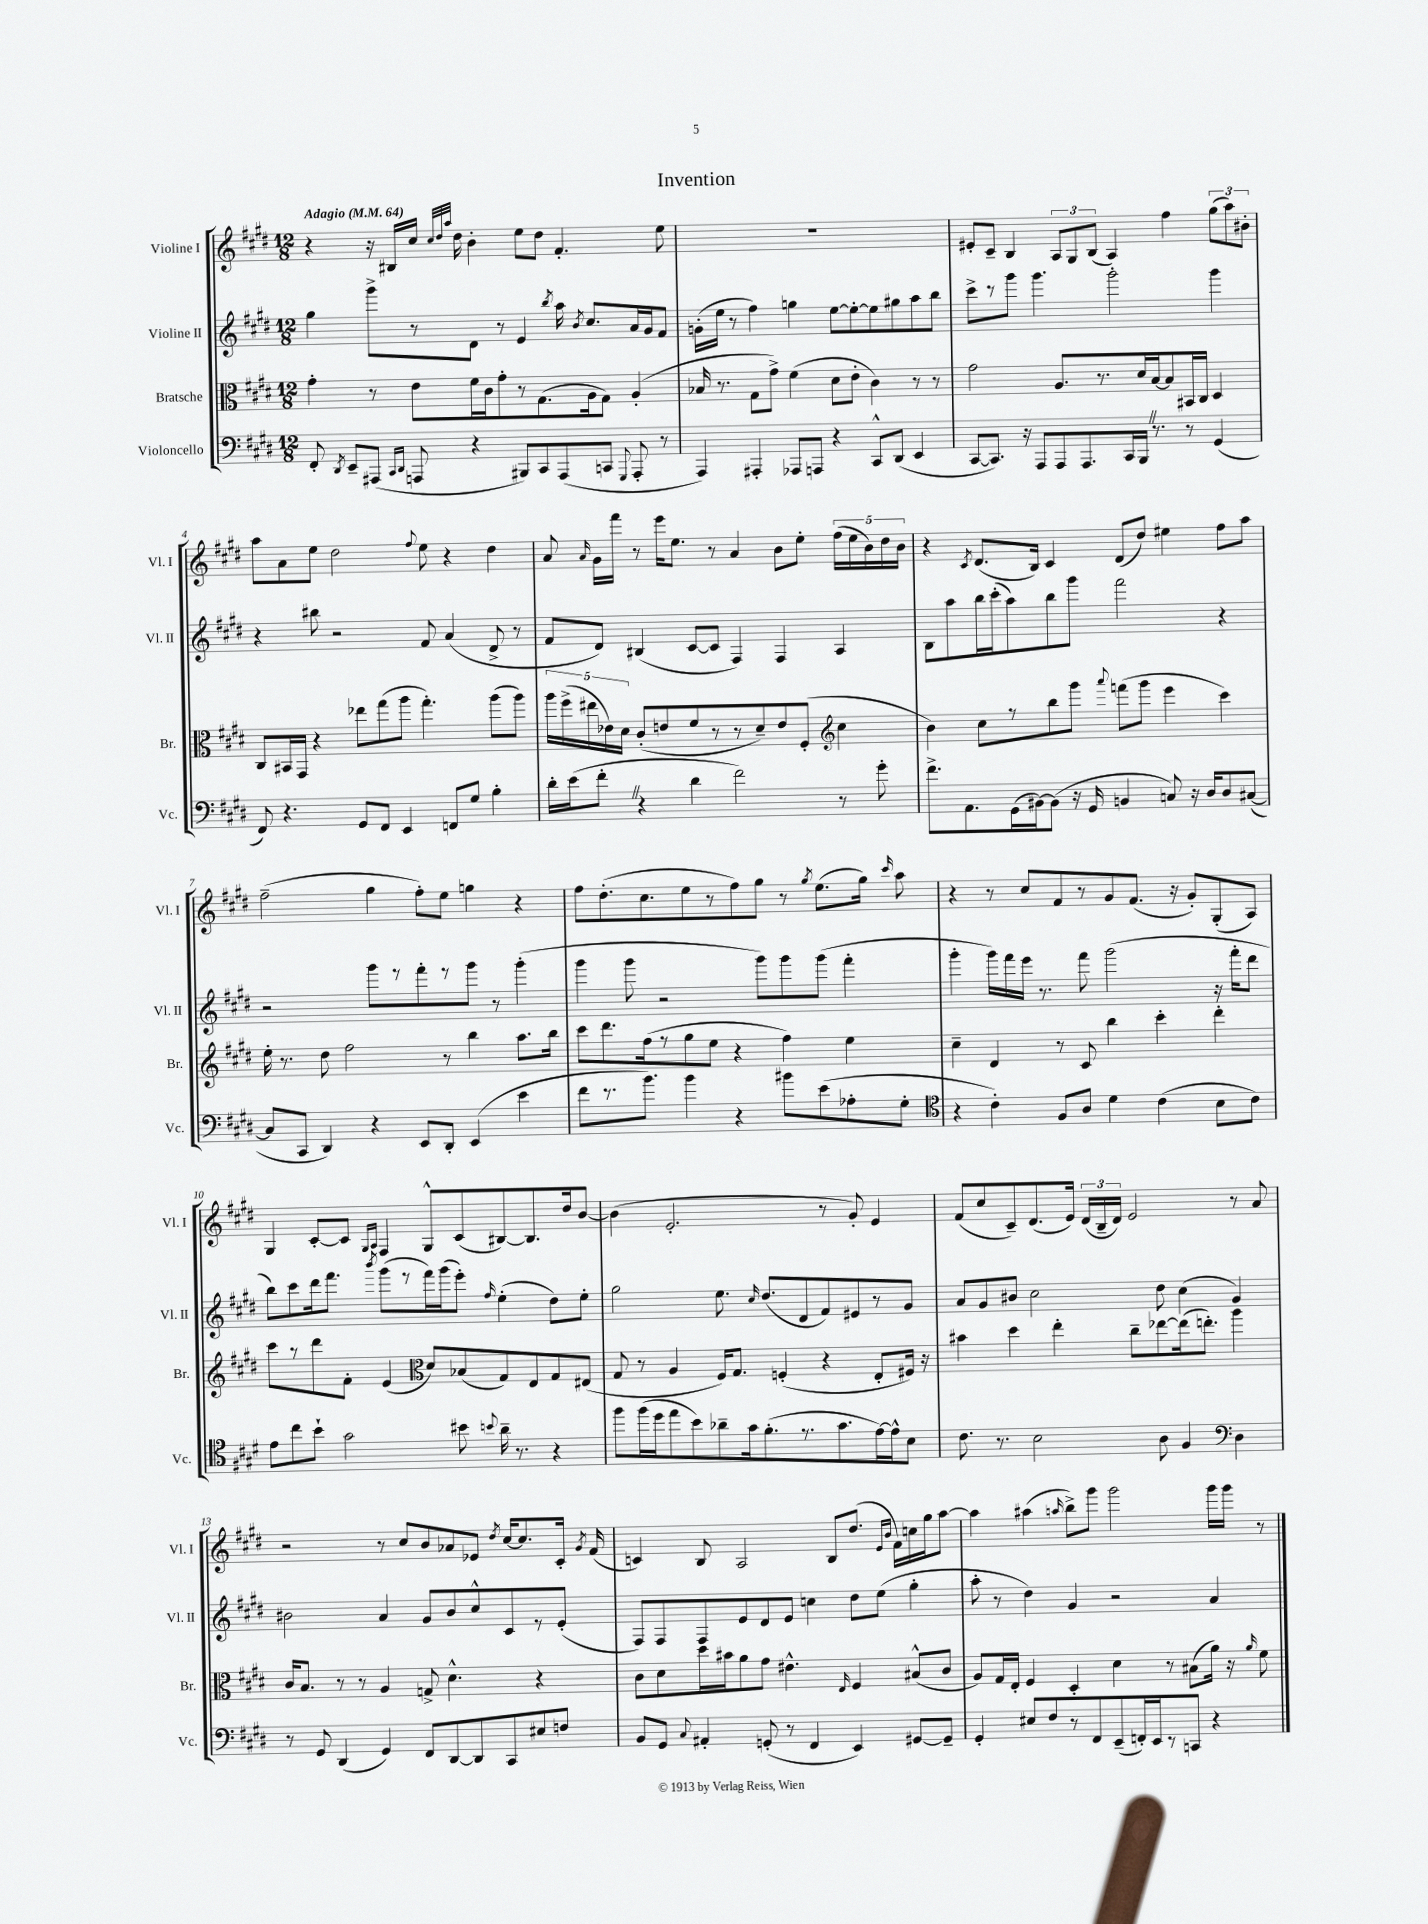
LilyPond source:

\header { title = "Invention" }
<<
\new StaffGroup <<
\new Staff = "s0" \with { instrumentName = "Violine I" shortInstrumentName = "Vl. I" } {
    \clef treble \key e \major \numericTimeSignature \time 12/8 \tempo "Adagio" 4 = 64
    \autoBeamOff r4 r16 bis16[ cis''16] \grace { cis''32[ dis''32 a''32] } dis''16 b'4-. e''8[ dis''8] fis'4.-. e''8 |
    R1. |
    eis'8[-. cis'8]-- b4 \tuplet 3/2 { a8[ gis8 b8]( } a4) fis''4 \tuplet 3/2 { gis''8[( a''8) bis'8]-. } |
    a''8[ a'8 e''8] dis''2 \appoggiatura { fis''8 } e''8 r4 dis''4 |
    a'8 \grace { a'16 } gis'16[ fis'''16] r8 e'''16[ e''8.] r8 a'4 b'8[ e''8]-. \tuplet 5/4 { fis''16[( e''16 b'16) dis''16 b'16] } |
    r4 \acciaccatura { cis'8 } dis'8.[( b16]) cis'4 dis'8[( dis''8]) eis''4 fis''8[ a''8] |
    fis''2--( gis''4 fis''8[-.) e''8] g''4 r4 |
    fis''8[ dis''8.-.( cis''8. e''8 r8 fis''8) gis''8] r8 \acciaccatura { gis''8 } e''8.[( gis''16]) \grace { cis'''16 } a''8 |
    r4 r8 cis''8[ fis'8 r8 gis'8 fis'8.]( r16 gis'8[-.) gis8-.( a8]) |
    gis4 cis'8[~-. cis'8] \grace { gis16[ a16] } fis4 gis8[-^ cis'8( bis8~) bis8. dis''16 b'8]~ |
    b'4( e'2.-. r8 gis'8-.) e'4 |
    fis'8[( cis''8 cis'8--) dis'8.( e'16]) \tuplet 3/2 { dis'16[( b16-- dis'16]) } e'2 r8 a'8 |
    r2 r8 cis''8[ b'8 aes'8 ees'8] \acciaccatura { dis''8 } cis''16[~ cis''8. cis'16]-. \acciaccatura { gis'8 } fis'16( |
    c'4) b8 a2 b8[ dis''8.]( \grace { e'16[ b'16] } fis'16[) c''16 gis''16 a''8]~ |
    a''4 ais''4( \grace { a''16 } b''8[->) gis'''8] gis'''2 gis'''16[ gis'''16] r8 \bar "|." |
}
\new Staff = "s1" \with { instrumentName = "Violine II" shortInstrumentName = "Vl. II" } {
    \clef treble \key e \major \numericTimeSignature \time 12/8
    \autoBeamOff gis''4 gis'''8[-> r8 dis'8] r8 e'4 \acciaccatura { b''8 } a''16 \acciaccatura { b'8 } cis''8.[ a'16 gis'16 fis'8] |
    g'16[-.( e''16] r8 fis''4) g''4 e''8[~ e''8~-. e''8 gis''8 a''8 b''8] |
    cis'''8[-> r8 gis'''8] gis'''4. gis'''2-. gis'''4 |
    r4 bis''8 r2 fis'8 a'4( dis'8-> r8 |
    fis'8[ dis'8]) bis4( cis'8[~ cis'8] fis4) fis4 a4 |
    b8[ a''8 b''16 cis'''16-.( a''8) b''8 gis'''8] fis'''2 r4 |
    r2 gis'''8[ r8 fis'''8-. r8 gis'''8] r8 gis'''4-.( |
    gis'''4 gis'''8 r2 gis'''8[) gis'''8 gis'''8]( fis'''4-. |
    gis'''4-. gis'''16[) fis'''16 e'''16] r8. fis'''8 gis'''2( r16 fis'''16[-. dis'''8] |
    b''8[) cis'''8 dis'''16 fis'''8.] \acciaccatura { b'''8 } gis'''8[( r8 fis'''16) gis'''16( e'''8]-.) \grace { fis''16 } e''4-.( dis''8[) e''8]-. |
    gis''2 e''8. \grace { cis''16 } dis''8.[( dis'8 fis'8) eis'8 r8 gis'8] |
    a'8[ gis'8 bis'8] cis''2 dis''8 cis''4( gis'4) |
    bis'2 a'4 gis'8[ bis'8 cis''8-^ cis'8 r8 e'8]-.( |
    fis8[) fis8 fis8 e'8 dis'8 e'8] c''4 dis''8[ e''8]( gis''4-. |
    a''8-. r8 dis''4) gis'4 r2 a'4 \bar "|." |
}
\new Staff = "s2" \with { instrumentName = "Bratsche" shortInstrumentName = "Br." } {
    \clef alto \key e \major \numericTimeSignature \time 12/8
    \autoBeamOff gis'4-. r8 e'8[ fis'16 cis'16 gis'8-. r8 gis8.( a16 gis8]) a4-.( |
    bes16 r8. gis8[ gis'8]->) fis'4( dis'8[ e'8]-. cis'4) r8 r8 |
    gis'2 a8.[ r8. dis'16 b16~ b8 bis,16 cis16] dis4 |
    cis8[ bis,16 gis,16] r4 ees''8[ gis''8( a''8] gis''4.-.) a''8[( a''8]) |
    \tuplet 5/4 { a''16[ fis''16->( eis''16 ees'16) dis'16] } cis'8[-.( e'8 fis'8 r8 r8 dis'8--) e'8 fis8]-.( \clef treble cis''4 |
    b'4) cis''8[ r8 b''8 gis'''8] \appoggiatura { a'''8 } f'''8[( gis'''8] e'''4 cis'''4) |
    e''16-. r8. dis''8 fis''2 r8 b''4 a''8.[ b''16] |
    cis'''8[ dis'''8. fis''16( r8 gis''8 e''8] r4 fis''4) e''4 |
    cis''4-- dis'4 r8 cis'8 b''4 cis'''4-. dis'''4-. |
    cis'''8[ r8 dis'''8 fis'8]-. e'4( \clef alto dis'8[) bes8( gis8) e8 gis8 eis8]( |
    gis8 r8 a4 fis16[) gis8.] f4-.( r4 e8[-. fis16]) r16 |
    bis'4 dis''4 e''4-. cis''8[-- ees''8~ ees''16( e''8.]-.) a''4 |
    cis'16[ b8.] r8 r8 a4 g8-> dis'4.-^ r4 |
    cis'8[ dis'8 dis''16 bis'16 a'8 gis'8] eis'4.-^ \grace { e16 } fis4 bis8[-^( cis'8] |
    a8[) gis16 e16]-. fis4 dis4-. dis'4 r8 bis8[( a'16]) r16 \grace { a'16 } fis'8 \bar "|." |
}
\new Staff = "s3" \with { instrumentName = "Violoncello" shortInstrumentName = "Vc." } {
    \clef bass \key e \major \numericTimeSignature \time 12/8
    \autoBeamOff fis,8-. \acciaccatura { dis,8 } e,8[-- ais,,8]( \grace { cis,16[ dis,16] } a,,8 r4 bis,,8[) cis,8 a,,8( c,8] \appoggiatura { gis,,8 } a,,8-. r8 |
    a,,4) ais,,4-. aes,,8[ a,,8] r4 cis,8[-^ dis,8]( e,4 |
    cis,8[~ cis,8.]) r16 a,,8[ a,,8 a,,8. cis,16 b,,16] \once \override BreathingSign.text = \markup { \musicglyph "scripts.caesura.straight" } \breathe r8. r8 gis,4( |
    fis,8) r4. gis,8[ fis,8] e,4 f,8[ gis8] b4-. |
    dis'16[-. e'16( fis'8]-. \once \override BreathingSign.text = \markup { \musicglyph "scripts.caesura.straight" } \breathe r4 dis'4 fis'2) r8 gis'8-. |
    fis'8.[-> a,8. gis,16( bis,16~) bis,8]( r16 gis,16 b,4 c8) r16 dis16[ dis8 cis8]~( |
    cis8[ cis,8] dis,4) r4 e,8[ dis,8]-. e,4( e'4 |
    fis'8[ r8. b'8.]) b'4 r4 bis'8[ e'8( aes8-. gis8]-. |
    \clef tenor r4 cis'4-.) fis8[ a8] dis'4 cis'4( b8[ cis'8]) |
    e'8[ cis''8 b'8]-! gis'2 bis'8 \appoggiatura { b'8 } a'16-- r8. r4 |
    fis''8[ fis''16( dis''16 e''8 b'8) aes'8-- gis'16 fis'8.-.( r8. gis'8. e'16~) e'16-^ b8] |
    cis'8. r8. b2 a8 fis4 \clef bass dis4 |
    r8 gis,8 dis,4( gis,4) fis,8[ dis,8~ dis,8 cis,8 eis8 f8] |
    b,8[ gis,8] \appoggiatura { cis8 } ais,4-. g,8-.( r8 fis,4 e,4) gis,8[~ gis,8]-- |
    gis,4-. eis8[ fis8 r8 fis,8 e,8--( f,16-.) e,16 r8 c,8] r4 \bar "|." |
}
>>
>>
